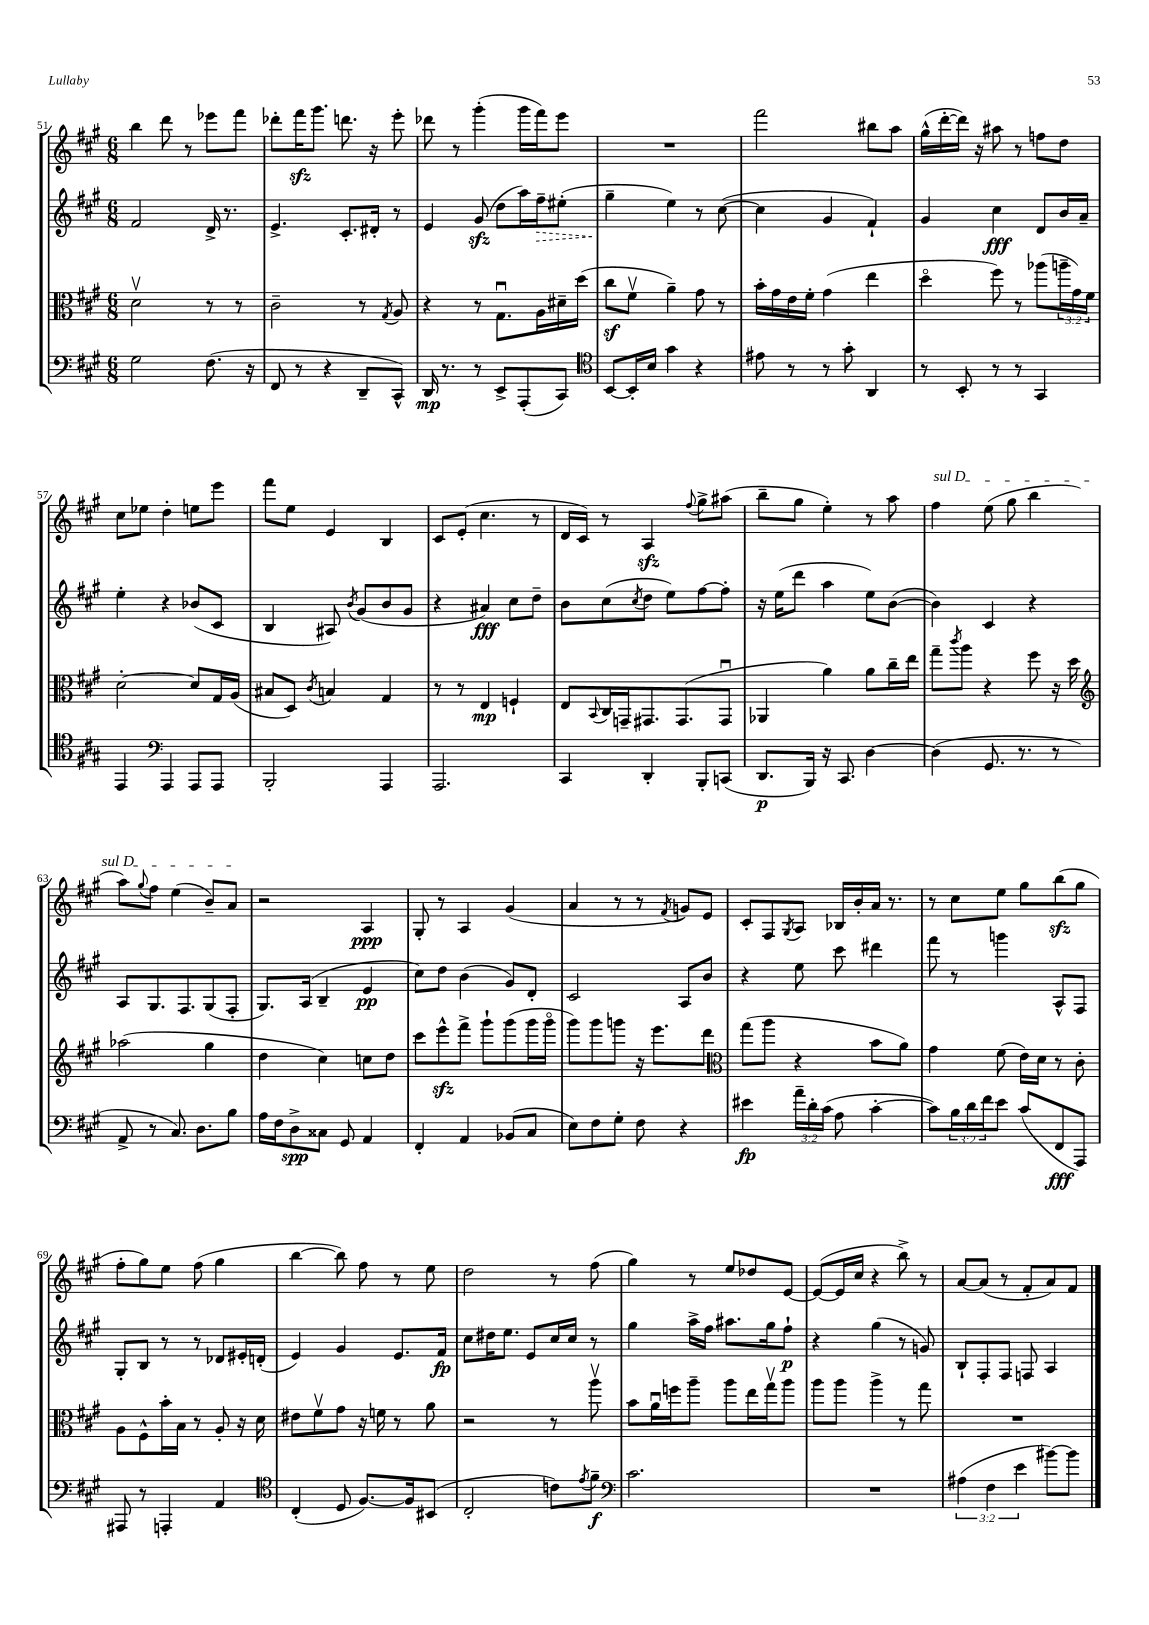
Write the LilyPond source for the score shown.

<<
\new StaffGroup <<
\new Staff = "s0" {
    \clef treble \key a \major \numericTimeSignature \time 6/8
    b''4 d'''8 r8 ees'''8 fis'''8 |
    des'''8-. fis'''16\sfz gis'''8. d'''8. r16 e'''8-. |
    des'''8 r8 gis'''4-.( gis'''16 fis'''16) e'''8 |
    R2. |
    fis'''2 bis''8 a''8 |
    gis''16-^( d'''16~-. d'''16) r16 ais''8 r8 f''8 d''8 |
    cis''8 ees''8 d''4-. e''8 e'''8 |
    fis'''8 e''8 e'4 b4 |
    cis'8 e'8-.( cis''4. r8 |
    d'16 cis'16) r8 a4\sfz \appoggiatura { fis''8 } gis''8-> ais''8( |
    b''8-- gis''8 e''4-.) r8 a''8 |
    \once \override TextSpanner.bound-details.left.text = \markup { \italic "sul D" } fis''4\startTextSpan e''8( gis''8 b''4 |
    a''8) \appoggiatura { gis''8 } fis''8 e''4( b'8--) a'8\stopTextSpan |
    r2 a4\ppp |
    gis8-. r8 a4 gis'4( |
    a'4 r8 r8 \acciaccatura { fis'8 } g'8) e'8 |
    cis'8-. fis8 \acciaccatura { gis8 } a8 bes16 b'16-. a'16 r8. |
    r8 cis''8 e''8 gis''8 b''8\sfz( gis''8 |
    fis''8-. gis''8) e''8 fis''8( gis''4 |
    b''4~ b''8) fis''8 r8 e''8 |
    d''2 r8 fis''8( |
    gis''4) r8 e''8 des''8 e'8~ |
    e'8~( e'16 cis''16 r4 b''8->) r8 |
    a'8~ a'8( r8 fis'8-. a'8) fis'8 \bar "|." |
}
\new Staff = "s1" {
    \clef treble \key a \major \numericTimeSignature \time 6/8
    fis'2 d'16-> r8. |
    e'4.-> cis'8.-. dis'16-. r8 |
    e'4 gis'8\sfz( d''8 a''16) \once \override Hairpin.style = #'dashed-line fis''16--\> eis''8-.( |
    gis''4--\! e''4) r8 cis''8~( |
    cis''4 gis'4 fis'4-!) |
    gis'4 cis''4\fff d'8 b'16 a'16-- |
    e''4-. r4 bes'8( cis'8 |
    b4 ais8) \acciaccatura { b'8 } gis'8( b'8 gis'8 |
    r4 ais'4\fff) cis''8 d''8-- |
    b'8 cis''8( \acciaccatura { cis''8 } d''8 e''8) fis''8~ fis''8-. |
    r16 e''16( d'''8 a''4 e''8) b'8~( |
    b'4) cis'4 r4 |
    a8 gis8. fis8. gis8( fis8-. |
    gis8.) a16( b4-- e'4\pp |
    cis''8) d''8 b'4( gis'8) d'8-. |
    cis'2 a8 b'8 |
    r4 e''8 cis'''8 dis'''4 |
    fis'''8 r8 g'''4 a8-^ fis8 |
    gis8-. b8 r8 r8 des'8 eis'16-. d'16-.( |
    e'4) gis'4 e'8. fis'16\fp |
    cis''8 dis''16 e''8. e'8 cis''16 cis''16 r8 |
    gis''4 a''16-> fis''16 ais''8. gis''16 fis''8-!\p |
    r4 gis''4( r8 g'8) |
    b8-! fis8-. fis8 f8 a4 \bar "|." |
}
\new Staff = "s2" {
    \clef alto \key a \major \numericTimeSignature \time 6/8 \override Staff.TupletNumber.text = #tuplet-number::calc-fraction-text
    d'2\upbow r8 r8 |
    cis'2-- r8 \acciaccatura { gis8 } a8 |
    r4 r8 gis8.\downbow a16 dis'16-- d''16( |
    cis''8\sf fis'8\upbow a'4--) gis'8 r8 |
    b'16-. gis'16 e'16 fis'16-. gis'4( e''4 |
    d''4\flageolet fis''8) r8 aes''8( \tuplet 3/2 { a''16-- gis'16) fis'16 } |
    d'2~-. d'8 gis16 a16( |
    bis8 d8) \acciaccatura { cis'8 } b4 gis4 |
    r8 r8 e4\mp f4-! |
    e8 \appoggiatura { b,8 } cis16 g,16-- gis,8. gis,8.( gis,8\downbow |
    aes,4 a'4) a'8 cis''16-- e''16 |
    gis''8-- \acciaccatura { cis'''8 } a''8 r4 fis''8 r16 d''16 |
    \clef treble aes''2( gis''4 |
    d''4 cis''4) c''8 d''8 |
    cis'''8 e'''8-^\sfz fis'''8-> gis'''8-! gis'''8( gis'''16 gis'''16\flageolet |
    gis'''8) gis'''8 g'''8 r16 e'''8. d'''8 |
    \clef alto gis''8( a''8 r4 b'8 a'8) |
    gis'4 fis'8( e'16) d'16 r8 cis'8-. |
    a8 fis8-^ b'16-. b16 r8 a8-. r16 d'16 |
    eis'8 fis'8\upbow gis'8 r16 f'16 r8 a'8 |
    r2 r8 a''8\upbow |
    b'8 a'16\downbow f''16 a''8-- a''8 e''16 gis''16\upbow a''8 |
    a''8 a''8 a''4-> r8 gis''8 |
    R2. \bar "|." |
}
\new Staff = "s3" {
    \clef bass \key a \major \numericTimeSignature \time 6/8 \override Staff.TupletNumber.text = #tuplet-number::calc-fraction-text
    gis2 fis8.( r16 |
    fis,8 r8 r4 d,8-- cis,8-^) |
    d,16\mp r8. r8 e,8-> a,,8-.( cis,8) |
    \clef tenor b,8~ b,16-. b16 gis'4 r4 |
    eis'8 r8 r8 gis'8-. a,4 |
    r8 b,8-. r8 r8 gis,4 |
    e,4 \clef bass a,,4 a,,8 a,,8 |
    b,,2-. a,,4 |
    a,,2. |
    cis,4 d,4-. b,,8-. c,8( |
    d,8.\p b,,16) r16 cis,8. d4~ |
    d4( gis,8. r8. r8 |
    a,8-> r8 cis8.) d8. b8 |
    a16 fis16 d8->\spp cisis8 gis,8 a,4 |
    fis,4-. a,4 bes,8( cis8 |
    e8) fis8 gis8-. fis8 r4 |
    eis'4\fp \tuplet 3/2 { a'16-- d'16-. cis'16( } a8 cis'4~-. |
    cis'8) \tuplet 3/2 { b16 d'16 fis'16 } e'8 cis'8( fis,8\fff a,,8) |
    ais,,8 r8 a,,4-. a,4 |
    \clef tenor cis4-.( d8 fis8.~) fis16 bis,8( |
    cis2-. c'8) \acciaccatura { e'8 } fis'8--\f |
    \clef bass cis'2. |
    R2. |
    \tuplet 3/2 { ais4( fis4 e'4 } bis'8~) bis'8 \bar "|." |
}
>>
>>
\layout { \context { \Score currentBarNumber = #51 } }
